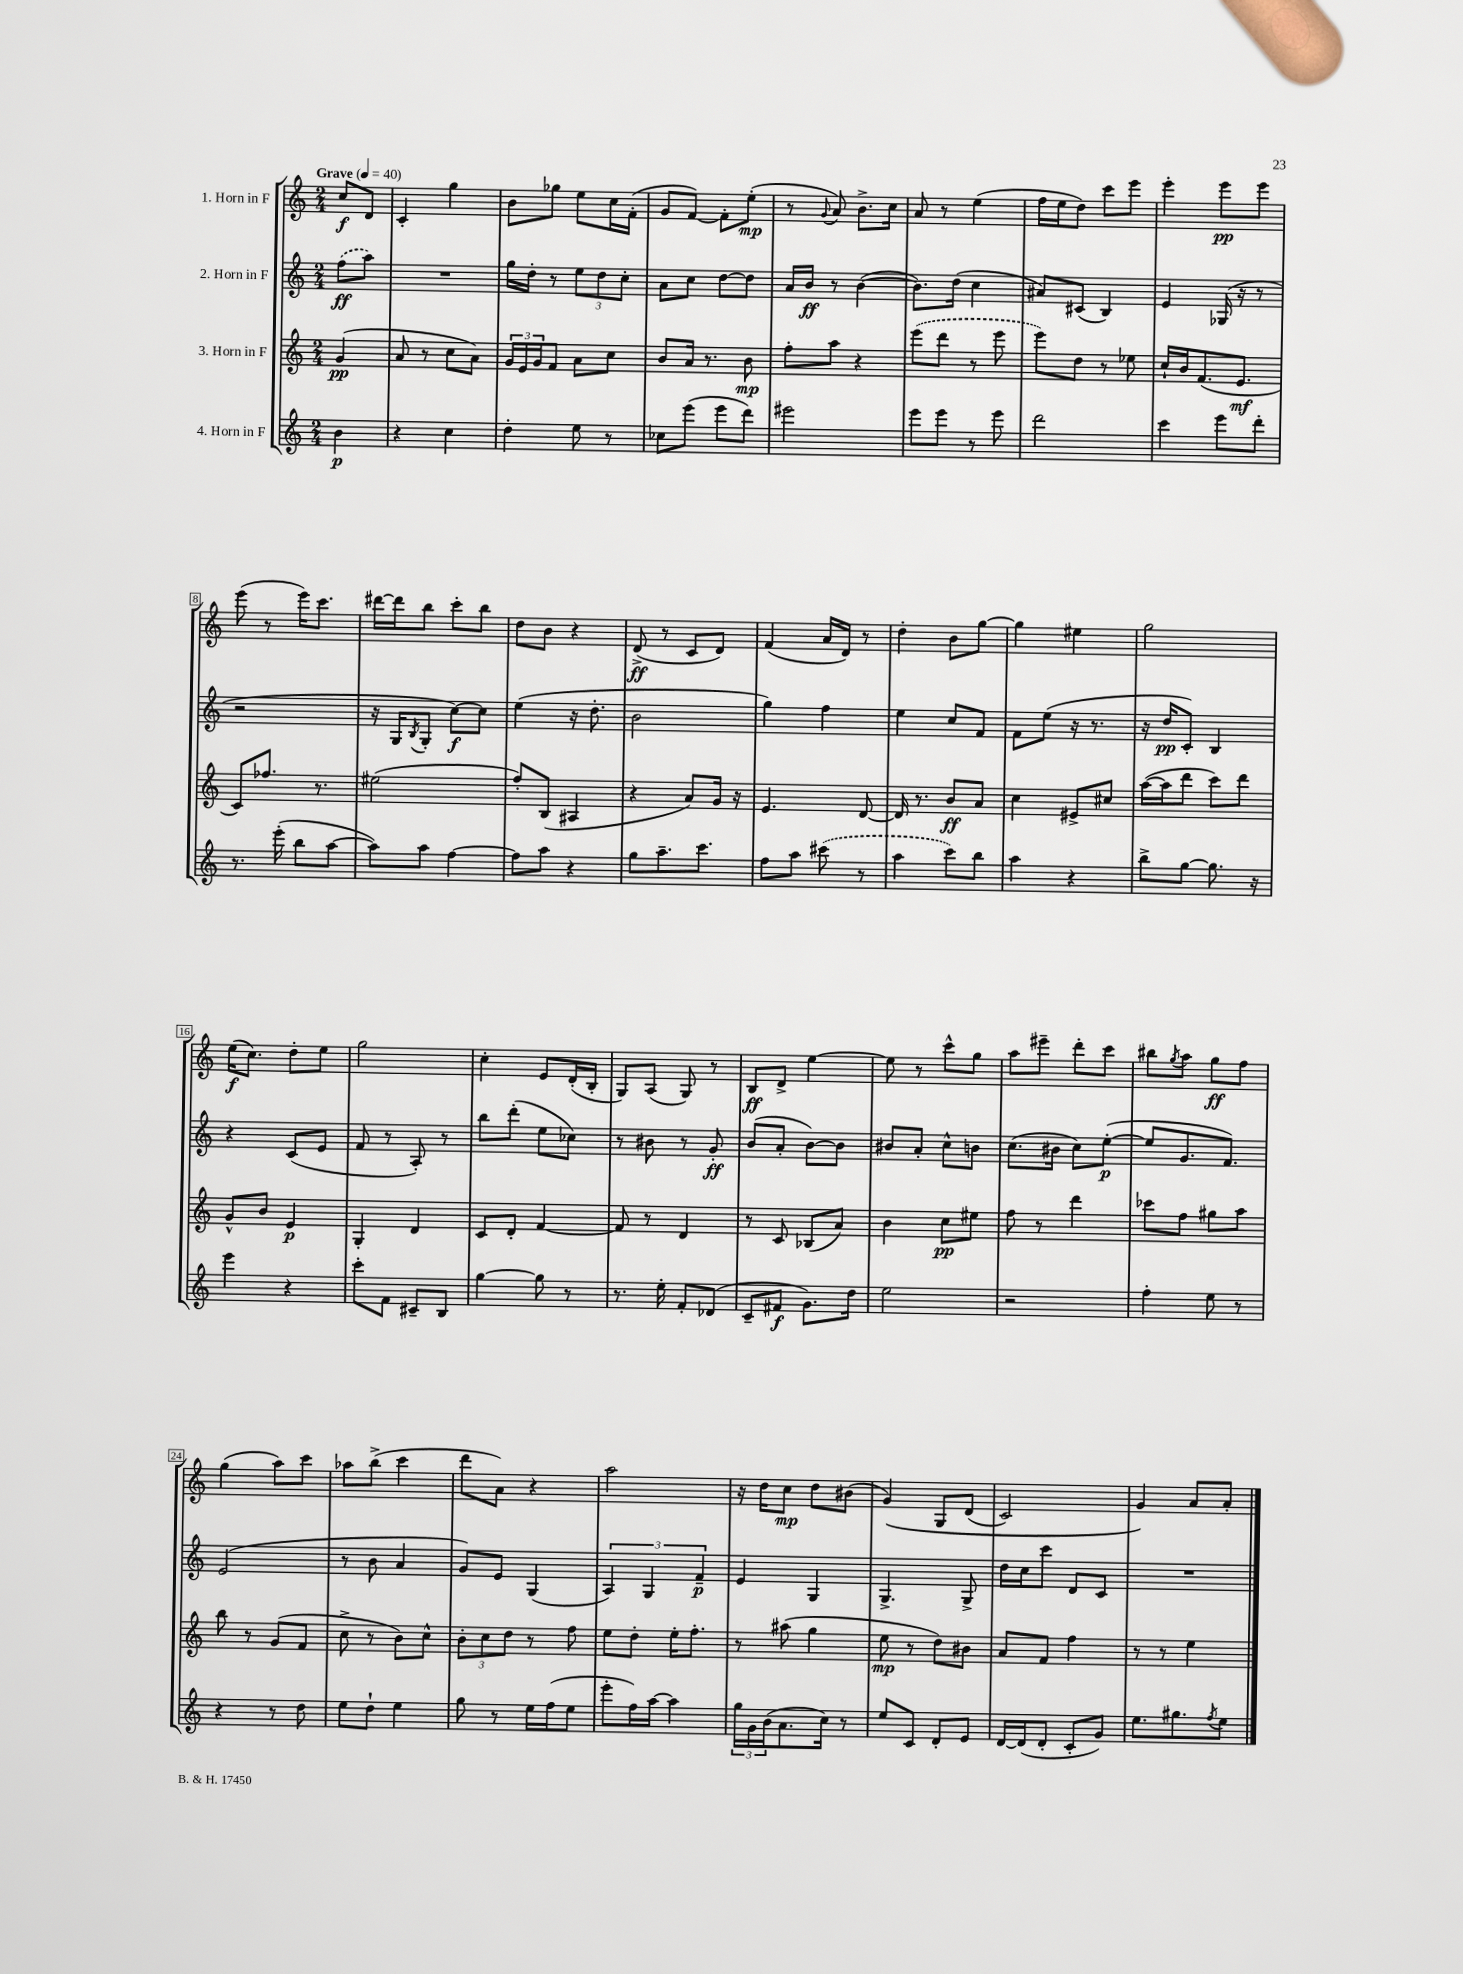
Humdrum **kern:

**kern	**kern	**kern	**kern
*staff4	*staff3	*staff2	*staff1
*clefG2	*clefG2	*clefG2	*clefG2
*k[]	*k[]	*k[]	*k[]
*M2/4	*M2/4	*M2/4	*M2/4
*MM40	*MM40	*MM40	*MM40
4b\	(4g/	(8ff\L	8cc/L
.	.	8aa\J)	8d/J
=	=	=	=
4r	8a/	2r	4c'/
.	8r	.	.
4cc\	8cc\L	.	4gg\
.	8a\J)	.	.
=	=	=	=
4dd'\	24g/LL	16gg\LL	8b\L
.	24e/	.	.
.	.	16dd'\JJ	.
.	24g/J	.	.
.	8f/J	8r	8gg-\J
8ee\	8a\L	12ee\L	8ee\L
.	.	12dd\	.
8r	8cc\J	.	16cc\L
.	.	12cc'\J	.
.	.	.	(16f'\JJ
=	=	=	=
8cc-\L	8b/L	8a\L	8g/L
(8eee\J	16a/Jk	8cc\J	[8f/J)
.	8.r	.	.
8eee\L	.	[8dd\L	8f'\]L
8ddd\J)	8b\	8dd\]J	(8ee'\J
=	=	=	=
2eee#\	8ff'\L	16a/LL	8r
.	.	16b/JJ	.
.	.	.	8qqg/
.	8aa\J	8r	8a/)
.	4r	([4b\	8.b^\L
.	.	.	16cc\Jk
=	=	=	=
8eee\L	(8eee\L	8.b\]L)	8a/
8eee\J	8ddd\J	.	8r
.	.	(16dd\Jk	.
8r	8r	4cc\	(4ee\
8eee\	8eee\	.	.
=	=	=	=
2ddd\	8eee\L)	8a#/L)	16ff\LL
.	.	.	16ee\J
.	8dd\J	(8c#/J	8dd\J)
.	8r	4B/)	8ccc\L
.	8ee-\	.	8eee\J
=	=	=	=
4ccc\	16cc`/LL	4e/	4eee'\
.	16b/J	.	.
.	(8.f/	.	.
8eee\L	.	(16G-/	8eee\L
.	8.e/J	16r	.
8ddd'\J	.	8r	8eee\J
=	=	=	=
8.r	8c/L)	2r	(8eee\
.	8.ff-/J	.	8r
(16eee'\	.	.	.
8bb\L	.	.	16eee\LK)
.	8.r	.	8.ccc\J
[8aa\J	.	.	.
=	=	=	=
8aa\]L)	(2ee#\	16r	[16ddd#\LL
.	.	16G/LK	16ddd#\]J
.	.	8qB/	.
8aa\J	.	8G'/J	8bb\J
[4ff\	.	[8cc\L)	8ccc'\L
.	.	8cc\]J	8bb\J
=	=	=	=
8ff\]L	8ff'/L)	(4ee\	8dd\L
8aa\J	(8B/J	.	8b\J
4r	4A#/	16r	4r
.	.	8.dd'\	.
=	=	=	=
8gg\L	4r	2b\	(8d^/
8.aa~\	.	.	8r
.	8a/L)	.	8c/L
8.ccc\J	.	.	.
.	16g/Jk	.	8d/J)
.	16r	.	.
=	=	=	=
8ff\L	4.e/	4gg\)	(4f/
8aa\J	.	.	.
(8ccc#\	.	4ff\	16a/LL
.	.	.	16d/JJ)
8r	[8d/	.	8r
=	=	=	=
4aa\	16d/]	4ee\	4dd'\
.	8.r	.	.
8ccc\L)	8b/L	8cc/L	8b\L
8bb\J	8a/J	8f/J	[8gg\J
=	=	=	=
4aa\	4cc\	8f\L	4gg\]
.	.	(8ee\J	.
4r	8e#^/L	16r	4ee#\
.	.	8.r	.
.	8cc#/J	.	.
=	=	=	=
8bb^\L	([16aa\LL	16r	2gg\
.	16aa\]J	16dd/LK	.
[8gg\J	8ddd\J	8c'/J)	.
8.gg\]	8ccc\L)	4B/	.
.	8ddd\J	.	.
16r	.	.	.
=	=	=	=
4eee\	8g^^/L	4r	(16ee\LK
.	.	.	8.cc\J)
.	8b/J	.	.
4r	4e/	(8c/L	8dd'\L
.	.	8e/J	8ee\J
=	=	=	=
8ccc'\L	4G'/	8f/	2gg\
8f\J	.	8r	.
8c#~/L	4d/	8A'/)	.
8B/J	.	8r	.
=	=	=	=
[4gg\	8c/L	8bb\L	4cc'\
.	8d'/J	(8ddd'\J	.
8gg\]	[4f/	8ee\L	8e/L
8r	.	8cc-\J)	(16d'/L
.	.	.	16B'/JJ
=	=	=	=
8.r	8f/]	8r	8G/L)
.	8r	8b#\	(8A/J
16ee'\	.	.	.
8f'/L	4d/	8r	8G/)
(8d-/J	.	8g'/	8r
=	=	=	=
8c~/L	8r	(8b/L	8B/L
8f#/J	8c/	8a'/J	8d^/J
8.g\L)	(8B-/L	[8b\L)	[4ee\
.	8a/J)	8b\]J	.
16dd\Jk	.	.	.
=	=	=	=
2ee\	4b\	8b#/L	8ee\]
.	.	8a'/J	8r
.	8cc\L	8cc^^\L	8ccc^^\L
.	8ee#\J	8b\J	8gg\J
=	=	=	=
2r	8ff\	(8.cc\L	8aa\L
.	8r	.	8eee#~\J
.	.	16b#\Jk	.
.	4ddd\	8cc\L)	8ddd'\L
.	.	([8ee'\J	8ccc\J
=	=	=	=
4ff'\	8ccc-\L	8ee/]L	8bb#\L
.	.	.	8qgg/
.	8ff\J	8.g/	8aa\J
8ee\	8gg#\L	.	8gg\L
.	.	8.f/J)	.
8r	8aa\J	.	8ff\J
=	=	=	=
4r	8bb\	(2e/	(4gg\
.	8r	.	.
8r	(8g/L	.	8aa\L)
8dd\	8f/J	.	8ccc\J
=	=	=	=
8ee\L	8cc^\	8r	8aa-\L
8dd`\J	8r	8b\	(8bb^\J
4ee\	8b\L)	4a/	4ccc\
.	8cc^^\J	.	.
=	=	=	=
8gg\	12b'\L	8g/L)	8ddd\L
.	12cc\	.	.
8r	.	8e/J	8a\J)
.	12dd\J	.	.
16ee\LL	8r	(4G/	4r
(16ff\J	.	.	.
8ee\J	8ff\	.	.
=	=	=	=
8eee'\L	8ee\L	6A/)	2aa\
16ff\L)	8dd'\J	.	.
.	.	6G/	.
[16aa\JJ	.	.	.
4aa\]	16ee'\LK	.	.
.	8.ff'\J	.	.
.	.	6f~/	.
=	=	=	=
24gg\LL	8r	4e/	16r
24g\	.	.	.
.	.	.	16dd\LK
(24b\J	.	.	.
8.a\	(8aa#\	.	8cc\J
.	4gg\	4G/	8dd\L
16cc\Jk)	.	.	.
8r	.	.	(8b#\J
=	=	=	=
8ee/L	8ee\	4.G^/	&(4g/)
8c/J	8r	.	.
8d'/L	8dd\L)	.	8G/L
8e/J	8b#\J	8G^/	(8d/J
=	=	=	=
[16d/LL	8a/L	16dd\LL	2c/)
(16d/]J	.	16cc\J	.
8d'/J	8f/J	8ccc\J	.
8c'/L	4ff\	8d/L	.
8g/J)	.	8c/J	.
=	=	=	=
8.ee\L	8r	2r	4g/&)
.	8r	.	.
8.gg#\	.	.	.
.	4ee\	.	8a/L
8qff/	.	.	.
8ee\J	.	.	8a'/J
==	==	==	==
*-	*-	*-	*-
